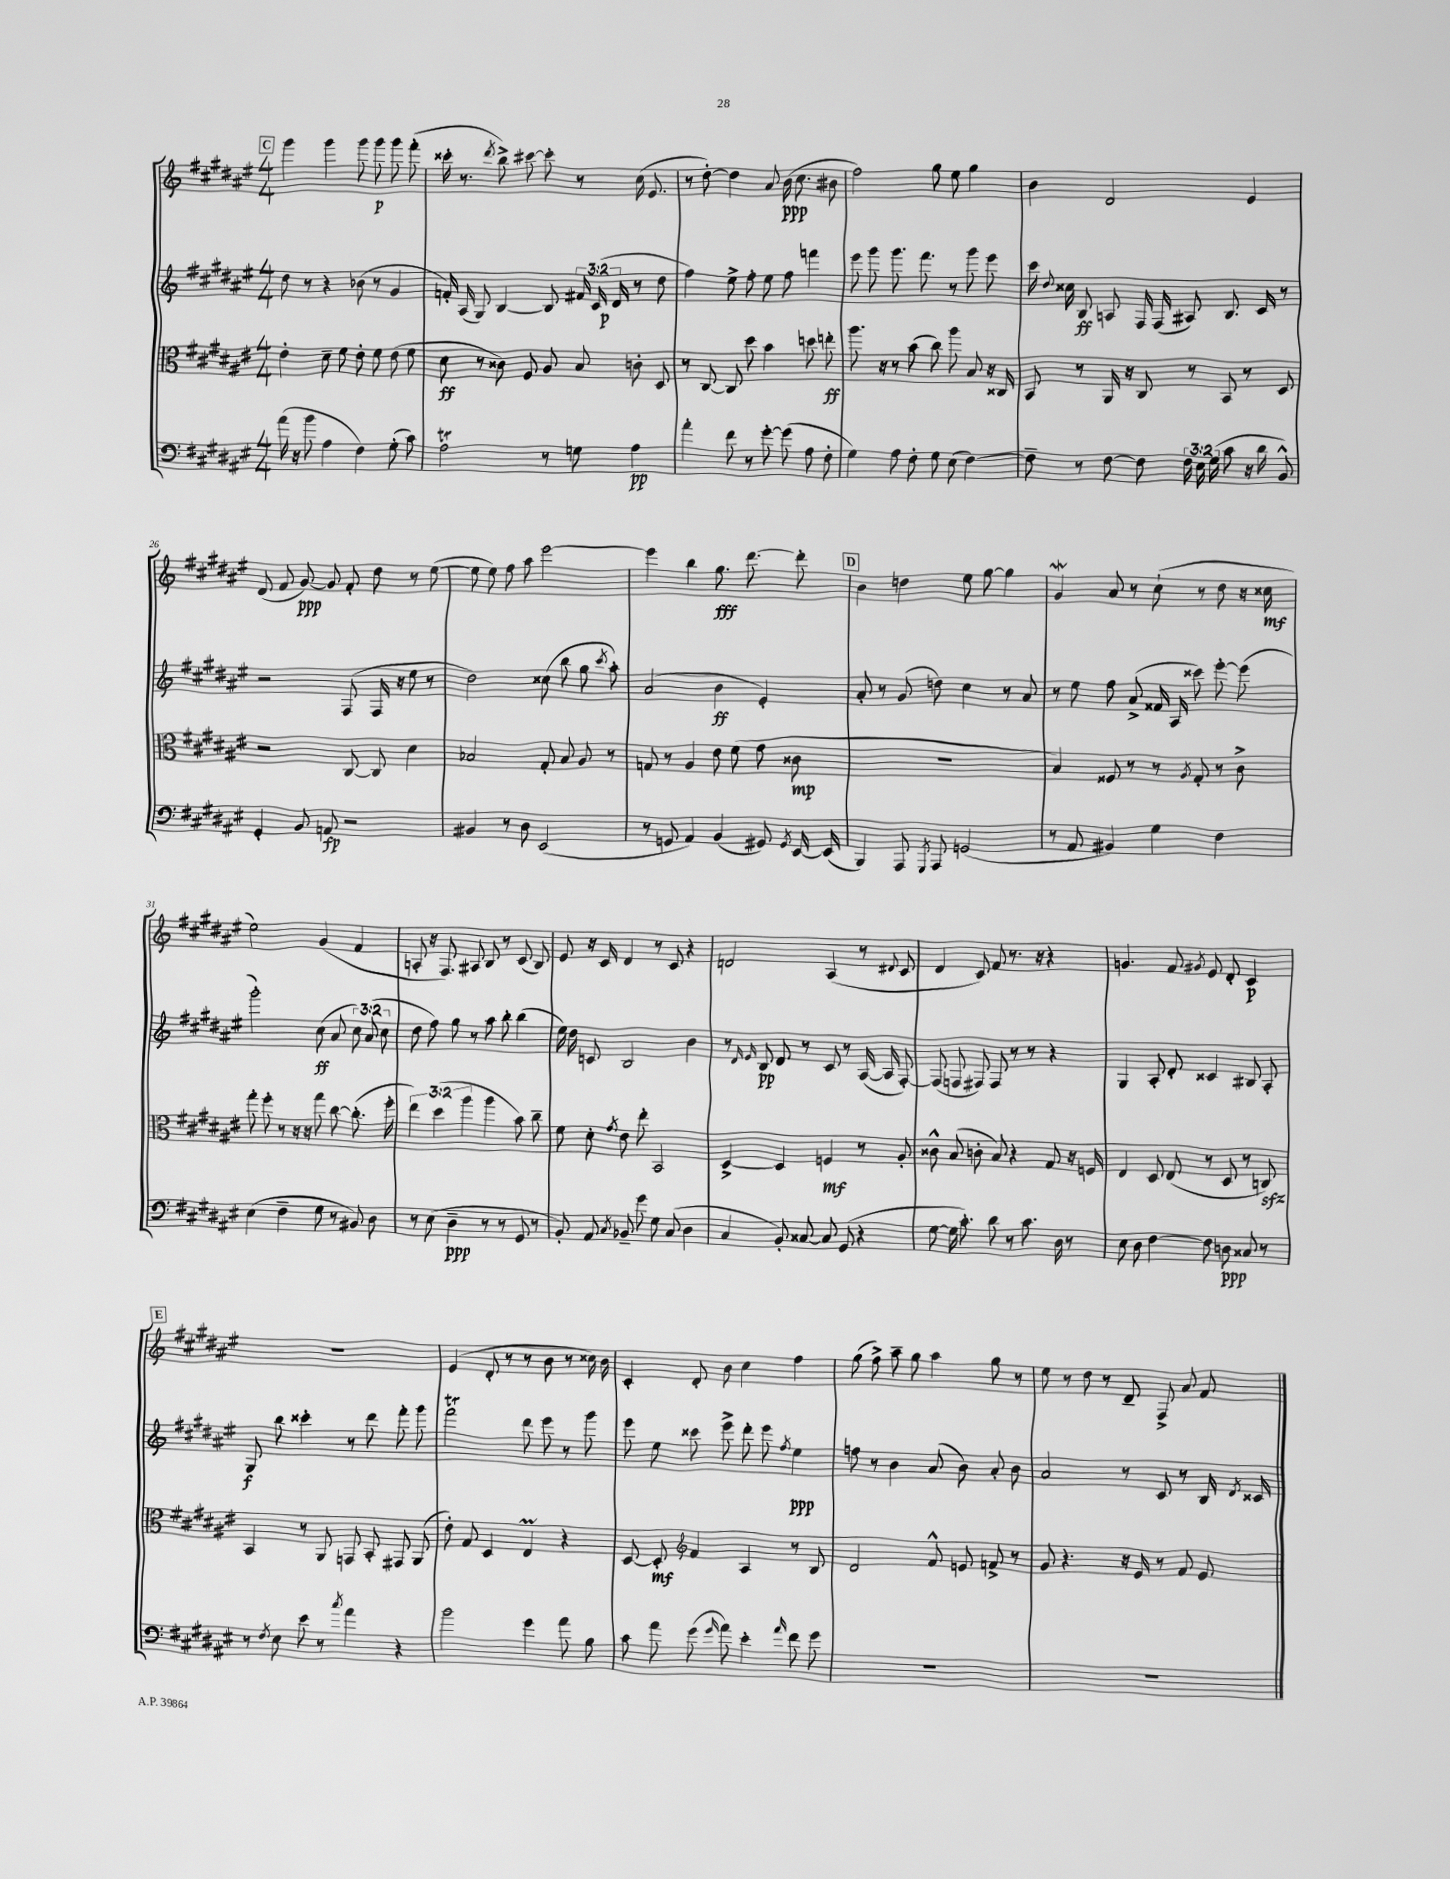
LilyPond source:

<<
\new StaffGroup <<
\new Staff = "s0" {
    \clef treble \key fis \major \numericTimeSignature \time 4/4
    \autoBeamOff \mark \markup { \box "C" } gis'''4 gis'''4 gis'''8 gis'''8\p gis'''8 fis'''8-.( |
    cisis'''16-. r8. \acciaccatura { dis'''8 } b''8->) cis'''8~ cis'''8-. r8 cis''16( eis'8. |
    r8 dis''8~-.) dis''4 ais'8 b'16\ppp( cis''8. bis'8 |
    fis''2) gis''8 eis''8 gis''4 |
    b'4 dis'2 eis'4 |
    dis'8( fis'8 gis'8~\ppp) gis'8 fis'8-. dis''8 r8 eis''8~( |
    eis''8 eis''8) fis''8 ais''8 eis'''2~ |
    eis'''4 b''4 gis''8.\fff dis'''8.~ dis'''8-. |
    \mark \markup { \box "D" } b'4 d''4 eis''8 gis''8~ gis''4 |
    gis'4\mordent ais'8 r8 cis''8-!( r8 dis''8 r16 cisis''16\mf |
    eis''2) gis'4( fis'4 |
    a8-. r16 fis8.) ais8 b8 r8 cis'8( b8) |
    eis'8 r16 cis'16 dis'4 r8 cis'8 r4 |
    d'2 ais4( r8 \appoggiatura { dis'8 } cis'8 |
    dis'4 cis'8) fis'8 r8. r16 r4 |
    g'4. fis'8 \acciaccatura { gis'8 } eis'8 dis'8-. cis'4\p |
    \mark \markup { \box "E" } R1 |
    eis'4( dis'8-. r8 r8 b'8 r8 cisis''16) b'16 |
    cis'4-. dis'8-. b'8 cis''4 fis''4 |
    gis''8( fis''8->) ais''8-- gis''8 ais''4 gis''8 r8 |
    eis''8 r8 dis''8 r8 dis'8-- fis8-> ais'8 fis'8 \bar "|." |
}
\new Staff = "s1" {
    \clef treble \key fis \major \numericTimeSignature \time 4/4 \override Staff.TupletNumber.text = #tuplet-number::calc-fraction-text
    \autoBeamOff \mark \markup { \box "C" } dis''8 r8 r4 bes'8( r8 gis'4 |
    f'16-.) ais16( gis8) b4~ b8 \tuplet 3/2 { fis'16 cis'16( dis'16\p } r8 dis''8 |
    fis''4) eis''8-> fis''8-. eis''8 fis''8 f'''4 |
    eis'''8 gis'''8 gis'''8. fis'''8. r8 gis'''8 eis'''8 |
    cis'''16 \appoggiatura { dis''8 } cisis''16 b8\ff a8 fis16 fis16( ais8) b8. cis'16 r8 |
    r2 fis8( fis16 r16 eis''8 r8 |
    dis''2) cisis''8( b''8 gis''8 \acciaccatura { cis'''8 } ais''8-.) |
    ais'2( b'4\ff eis'4-.) |
    \mark \markup { \box "D" } ais'8-. r8 gis'8( d''8) cis''4 r8 ais'8 |
    r8 eis''8 fis''8 ais'8->( fisis'16 ais16 cisis'''8) eis'''8~-. eis'''8( |
    gis'''2-.) cis''8\ff( ais'8 \tuplet 3/2 { cis''8) ais'8( cis''8 } |
    dis''8 fis''8) gis''8 r8 ais''8 b''8-. b''4( |
    eis''16) dis''16 c'8 b2 b'4 |
    r8 \grace { dis'16 eis'16 } b8\pp dis'8 r8 cis'8 r8 ais16~( ais16 fis8~-.) |
    fis8( f8 fis8) fis8 r8 r8 r4 |
    gis4 ais8-. dis'8-. cisis'4 bis8 ais8-. |
    \mark \markup { \box "E" } gis8\f b''8 cisis'''4-. r8 dis'''8 fis'''8-. gis'''8 |
    fis'''2\trill dis'''8 eis'''8 r8 gis'''8 |
    eis'''8 eis''8 cisis'''8 eis'''8-> dis'''8-. eis'''8 \acciaccatura { fis''8 } eis''4\ppp |
    f''8 r8 b'4 ais'8( b'8) ais'8-. b'8 |
    ais'2 r8 cis'8 r8 b16 \acciaccatura { dis'8 } cisis'16 \bar "|." |
}
\new Staff = "s2" {
    \clef alto \key fis \major \numericTimeSignature \time 4/4 \override Staff.TupletNumber.text = #tuplet-number::calc-fraction-text
    \autoBeamOff \mark \markup { \box "C" } eis'4-. dis'8-- fis'8 eis'8-. fis'8 eis'8( fis'8 |
    dis'8\ff r8 cisis'8) fis8 ais8 b8 c'8-. dis8 |
    r8 cis8~ cis8 dis''8 b'4 d''8 e''8-.\ff |
    ais''8. r16 r8 b'8( cis''8) ais''8 b8 r16 cisis16 |
    b,8 r8 ais,16 r16 cis8 r8 b,8 r8 dis8 |
    r2 cis8~ cis8 dis'4 |
    bes2 gis8-. bes8 ais8 r8 |
    g8 r8 ais4 eis'8 fis'8( gis'8 cisis'8\mp |
    \mark \markup { \box "D" } R1 |
    b4) fisis8 r8 r8 \acciaccatura { ais8 } gis8-. r8 cis'8-> |
    gis''8-. fis''8-. r8 r16 r16 gis''8 cis''8~ cis''8.-.( fis''16-. |
    \tuplet 3/2 { eis''4) dis''4( ais''4 } ais''4 b'8) cis''8-- |
    fis'8 dis'8-. \acciaccatura { gis'8 } eis'8 eis''8-. b,2 |
    dis4~-> dis4 f4\mf r8 ais8-. |
    cisis'8-^ b8( c'8-. b8) r4 gis8 r16 f16 |
    eis4 dis8 eis8( r8 dis8 r8 c8\sfz) |
    \mark \markup { \box "E" } b,4 r8 ais,8 g,8 b,8-. gis,8 ais,8( |
    eis'8-.) gis8 dis4 eis4\prall r4 |
    dis8~ dis8-.\mf \clef treble fis'4 ais4 r8 b8 |
    dis'2 fis'8-^ e'8 f'8-> r8 |
    gis'8 r4. r16 eis'16 r8 fis'8 eis'8 \bar "|." |
}
\new Staff = "s3" {
    \clef bass \key fis \major \numericTimeSignature \time 4/4 \override Staff.TupletNumber.text = #tuplet-number::calc-fraction-text
    \autoBeamOff \mark \markup { \box "C" } ais'16( r16 b'8 ais4 fis4) gis8-.( cis'8) |
    ais2\trill r8 g8 ais4\pp |
    ais'4-. fis'8 r8 gis'8~-. gis'8( ais8 fis8-. |
    gis4) ais8 fis8-. gis8 eis8( fis4~) |
    fis8-- r8 fis8~ fis8 \tuplet 3/2 { fis16 eis16 gis16( } cis'8 r16 dis'16 b,8-^) |
    gis,4-. b,8 a,8\fp r2 |
    bis,4 r8 dis8 eis,2( |
    r8 g,8 ais,4) b,4( gis,8) \acciaccatura { gis,8 } eis,16~ eis,16( |
    \mark \markup { \box "D" } b,,4) ais,,8 \acciaccatura { gis,,8 } ais,,8 g,2( |
    r8 ais,8 bis,4) gis4 fis4 |
    eis4( fis4-- gis8 r8 bis,8) dis8 |
    r8 eis8( dis4--\ppp r8 r8 gis,8 r8 |
    b,8-.) ais,8 \acciaccatura { cis8 } bes,8-- gis'8 gis8 cis8( dis4 |
    cis4 b,8-.) cisis8~ cisis8 gis,8( r4 |
    gis8~ gis16 cis'8.-.) dis'8 r8 cis'8. dis16 r8 |
    eis8 dis8 fis4~ fis8 d8\ppp cisis8 r8 |
    \mark \markup { \box "E" } r8 \acciaccatura { fis8 } eis8 eis'8 r8 \acciaccatura { cis''8 } ais'4 r4 |
    b'2 gis'4 ais'8 b8 |
    cis'8 ais'8 gis'8( \grace { gis'16 } ais'8) eis'4-. \grace { ais'16 } fis'8 gis'8 |
    R1 |
    R1 \bar "|." |
}
>>
>>
\layout { \context { \Score currentBarNumber = #21 } }
